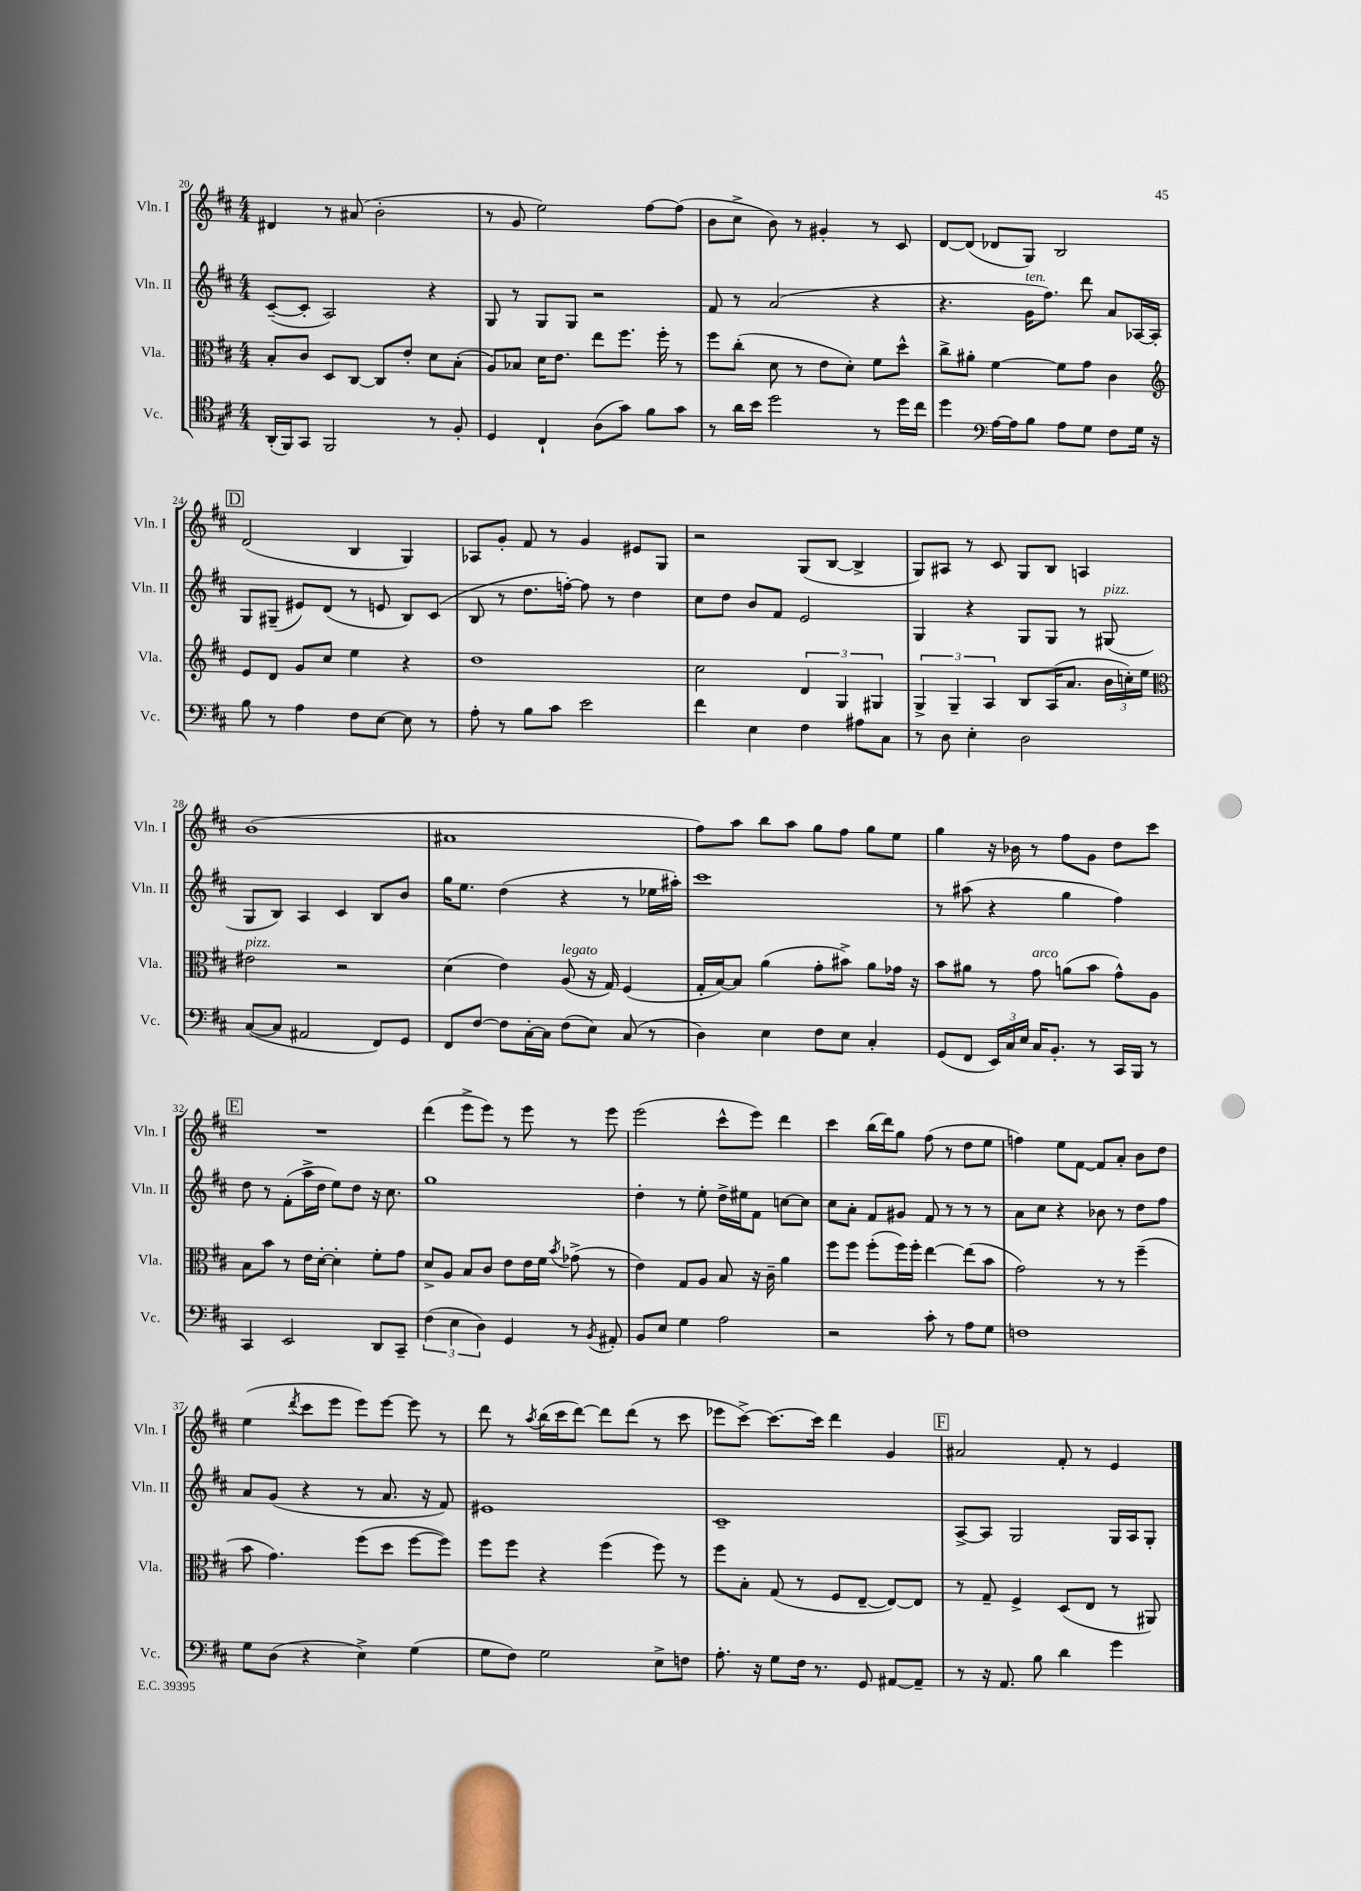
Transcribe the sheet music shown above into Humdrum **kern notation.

**kern	**kern	**kern	**kern
*part4	*part3	*part2	*part1
*staff4	*staff3	*staff2	*staff1
*I"Vc.	*I"Vla.	*I"Vln. II	*I"Vln. I
*I'Vc.	*I'Vla.	*I'Vln. II	*I'Vln. I
*clefC4	*clefC3	*clefG2	*clefG2
*k[f#c#]	*k[f#c#]	*k[f#c#]	*k[f#c#]
*M4/4	*M4/4	*M4/4	*M4/4
=20	=20	=20	=20
(16AA'/LL	8B'/L	([8c#~/L	4d#X/
16FF#/J)	.	.	.
8GG/J	8c#/J	8c#'/J]	.
2FF#/	8D/L	2A/)	8r
.	[8C#/J	.	(8a#X/
.	8C#/L]	.	2b'\
.	8e'/J	.	.
8r	8d\L	4r	.
8F#'/	(8B'\J	.	.
=21	=21	=21	=21
4D/	8A/L)	8G/	8r
.	8B-X/J	8r	8g/
4C#`/	16d\KL	8G/L	2ee\)
.	8.e\J	.	.
.	.	8G/J	.
(8A\L	8ee\L	2r	.
8g\J)	8.ff#\J	.	.
8f#\L	.	.	[8ff#\L
.	16ff#'\	.	.
8g\J	8r	.	(8ff#\J]
=22	=22	=22	=22
8r	8ff#\L	8f#/	8b\L
16a\LL	(8cc#'\J	8r	8cc#^\J
16b\JJ	.	.	.
2dd\	8d\	(2a/	8b\)
.	8r	.	8r
.	8e\L	.	4g#X'/
.	8d'\J)	.	.
8r	8f#\L	4r	8r
16dd\LL	8dd^^\J	.	8c#/
16cc#\JJ	.	.	.
=23	=23	=23	=23
4dd\	8cc#^\L	4.r	[8d/L
.	8a#X'\J	.	(8d/J]
*clefF4	*	*	*
[16A\LL	[4f#\	.	8d-X/L
16A\J]	.	.	.
!	!	!LO:TX:a:i:t=ten.	!
8B\J	.	16g\KL	8G/J)
.	.	8.ff#\J)	.
8A\L	8f#\L]	.	2B/
8G\J	8g\J	8ddd\	.
8F#\L	4c#\	8a/L	.
16G\Jk	.	[16A-X/L	.
16r	.	16A-'/JJ]	.
!!LO:LB:g=z
!!LO:REH:place=s1:t=D
=24	=24	=24	=24
*	*clefG2	*	*
8B\	8e/L	8G/L	(2d/
8r	8d/J	(8G#X~/J	.
4A\	8g/L	8e#X/L)	.
.	8cc#/J	(8d/J	.
8F#\L	4ee\	8r	4B/
[8E\J	.	8en/	.
8E\]	4r	8B/L)	4G/)
8r	.	(8c#/J	.
=25	=25	=25	=25
8A'\	1dd	8B/	8A-X/L
8r	.	8r	8g'/J
8B\L	.	8.dd\L	8f#/
8c#\J	.	.	8r
.	.	[16ffn'\Jk)	.
2e\	.	8ff\]	4g/
.	.	8r	.
.	.	4dd\	8e#X/L
.	.	.	8G/J
=26	=26	=26	=26
4f#\	2cc#\	8cc#\L	2r
.	.	8dd\J	.
4E\	.	8b/L	.
.	.	8f#/J	.
4F#\	6d/	2e/	(8G/L
.	.	.	[8B/J
.	6G/	.	.
8A#X\L	.	.	4B^/]
.	6G#X/	.	.
8C#\J	.	.	.
=27	=27	=27	=27
8r	6G^/	4G/	8G/L)
8D\	.	.	8A#X/J
.	6G~/	.	.
4E'\	.	4r	8r
.	6A/	.	.
.	.	.	8c#/
2D\	8B/L	8G/L	8G/L
.	(16A/K	8G/J	8B/J
.	8.a/J	.	.
.	.	8r	4An/
!	!	!LO:TX:a:i:t=pizz.	!
.	24b\LL	(8G#X/	.
.	24ccn'\)	.	.
.	24ee\JJ	.	.
!!LO:LB:g=z
=28	=28	=28	=28
*	*clefC3	*	*
!	!LO:TX:a:i:t=pizz.	!	!
([8C#/L	2e#X\	8G/L	(1b
8C#/J]	.	8B/J)	.
2AA#X/	.	4A/	.
.	2r	4c#/	.
8FF#/L)	.	8B/L	.
8GG/J	.	8b/J	.
=29	=29	=29	=29
8FF#/L	(4d\	16gg\KL	1a#X
.	.	8.ee\J	.
[8F#/J	.	.	.
8F#\L]	4e\)	(4dd\	.
[16C#'\L	.	.	.
16C#\JJ]	.	.	.
!	!LO:TX:a:i:t=legato	!	!
(8F#\L	(8A/	4r	.
8E\J)	16r	.	.
.	16G/)	.	.
(8C#/	(4F#/	8r	.
8r	.	16ee-X\LL	.
.	.	16aa#X'\JJ)	.
=30	=30	=30	=30
4D\)	16G'/LL	1ccc#	8ff#\L)
.	[16B/J)	.	.
.	8B/J]	.	8aa\J
4E\	(4a\	.	8bb\L
.	.	.	8aa\J
8F#\L	8g'\L	.	8gg\L
8E\J	8b#X^\J)	.	8ff#\J
4C#'/	8a\L	.	8gg\L
.	16g-X\Jk	.	8ee\J
.	16r	.	.
=31	=31	=31	=31
(8GG/L	8b\L	8r	4gg\
8FF#/J	8a#X\J	(8aa#X\	.
24EE/LL)	8r	4r	16r
24C#/	.	.	.
.	.	.	16b-X\
24E/JJ	.	.	.
!	!LO:TX:a:i:t=arco	!	!
16C#/KL	8g\	.	8r
8.BB'/J	.	.	.
.	(8an\L	4gg\	8ff#\L
8r	8b\J	.	8g\J
16CC#/LL	8g^^\L)	4ff#\)	8dd\L
16BBB/JJ	.	.	.
8r	8A\J	.	8ccc#\J
!!LO:LB:g=z
!!LO:REH:place=s1:t=E
=32	=32	=32	=32
4CC#/	8B\L	8dd\	1r
.	8b\J	8r	.
2EE/	8r	(8f#'\L	.
.	16e\LL	16aa^\L	.
.	[16d'\JJ	16dd\JJ	.
.	4d'\]	8ee\L)	.
.	.	8dd\J	.
8DD/L	8f#'\L	16r	.
.	.	8.cc#\	.
8CC#~/J	8g\J	.	.
=33	=33	=33	=33
(6F#\	8d^/L	1gg	(4ddd\
.	8A/J	.	.
6E\	.	.	.
.	8B/L	.	8eee^\L
6D\)	.	.	.
.	8c#/J	.	8eee\J)
4GG/	8e\L	.	8r
.	16e\L	.	8eee\
.	16f#\JJ	.	.
.	8qb/	.	.
8r	(8g-X^\	.	8r
8qBB/	.	.	.
8AA#X'/	8r	.	8eee\
=34	=34	=34	=34
8BB/L	4e\)	4dd'\	(2eee\
8E/J	.	.	.
4G\	8G/L	8r	.
.	8A/J	8ee'\	.
2A\	8B/	16dd^\LL	8ccc#^^\L
.	.	16ee#X\J	.
.	16r	8f#\J	8eee\J)
.	16c#~\	.	.
.	4a\	[8ccn\L	4ddd\
.	.	8cc\J]	.
=35	=35	=35	=35
2r	8ff#\L	8cc#\L	4ccc#\
.	8ff#\J	8a'\J	.
.	(8ff#'\L	8f#/L	(16bb\LL
.	.	.	16ddd\J)
.	16ff#\L)	8g#X/J	8gg\J
.	16ff#'\JJ	.	.
8c#'\	[4ee\	8f#/	(8ff#\
8r	.	8r	8r
8A\L	(8ee\L]	8r	8dd\L
8G\J	8b\J	8r	8ee\J
=36	=36	=36	=36
1Fn	2g\)	8a\L	4ffn\)
.	.	8cc#\J	.
.	.	4r	8ee\L
.	.	.	[8f#\J
.	8r	8b-X\	8f#/L]
.	8r	8r	8a'/J
.	(4ff#~\	8dd\L	8b\L
.	.	8ff#\J	8dd\J
!!LO:LB:g=z
=37	=37	=37	=37
8G\L	8b\	8a/L	(4ee\
(8D\J	4.g\)	(8g/J	.
.	.	.	8qddd/
4r	.	4r	8ccc#\L
.	.	.	8eee\J
4E^\)	(8ff#\L	8r	8eee\L)
.	8dd\J	8.a/	[8eee\J
(4G\	[8ff#\L	.	8eee\]
.	.	16r	.
.	8ff#\J])	8f#/)	8r
=38	=38	=38	=38
8G\L	8ff#\L	1e#X	8ddd\
8F#\J)	8ff#\J	.	8r
.	.	.	8qaa/
2G\	4r	.	(16bb\LL
.	.	.	16ccc#\J
.	.	.	[8ddd\J)
.	(4ff#\	.	8ddd\L]
.	.	.	(8ddd\J
8E^\L	8ff#\)	.	8r
8Fn\J	8r	.	8ccc#\
=39	=39	=39	=39
8.A'\	8ff#\L	1c#~	8eee-X\L
.	8B'\J	.	[8ccc#^\J)
16r	.	.	.
8G\L	(8G/	.	8.ccc#\L_
16F#\Jk	8r	.	.
8.r	.	.	16ccc#\Jk]
.	8F#/L	.	4ddd\
8GG/	[8E~/J	.	.
[8AA#X/L	8E/L_)	.	4g/
8AA#~/J]	8E/J]	.	.
!!LO:REH:place=s1:t=F
=40	=40	=40	=40
8r	8r	[8A^/L	2a#X/
16r	8G~/	8A/J]	.
8.AA/	.	.	.
.	4F#^/	2G/	.
8B\	.	.	.
4d\	(8D/L	.	8f#'/
.	8E/J	.	8r
4g\	8r	16G/LL	4e/
.	.	16A/J	.
.	8AA#X/)	8G'/J	.
==	==	==	==
*-	*-	*-	*-
